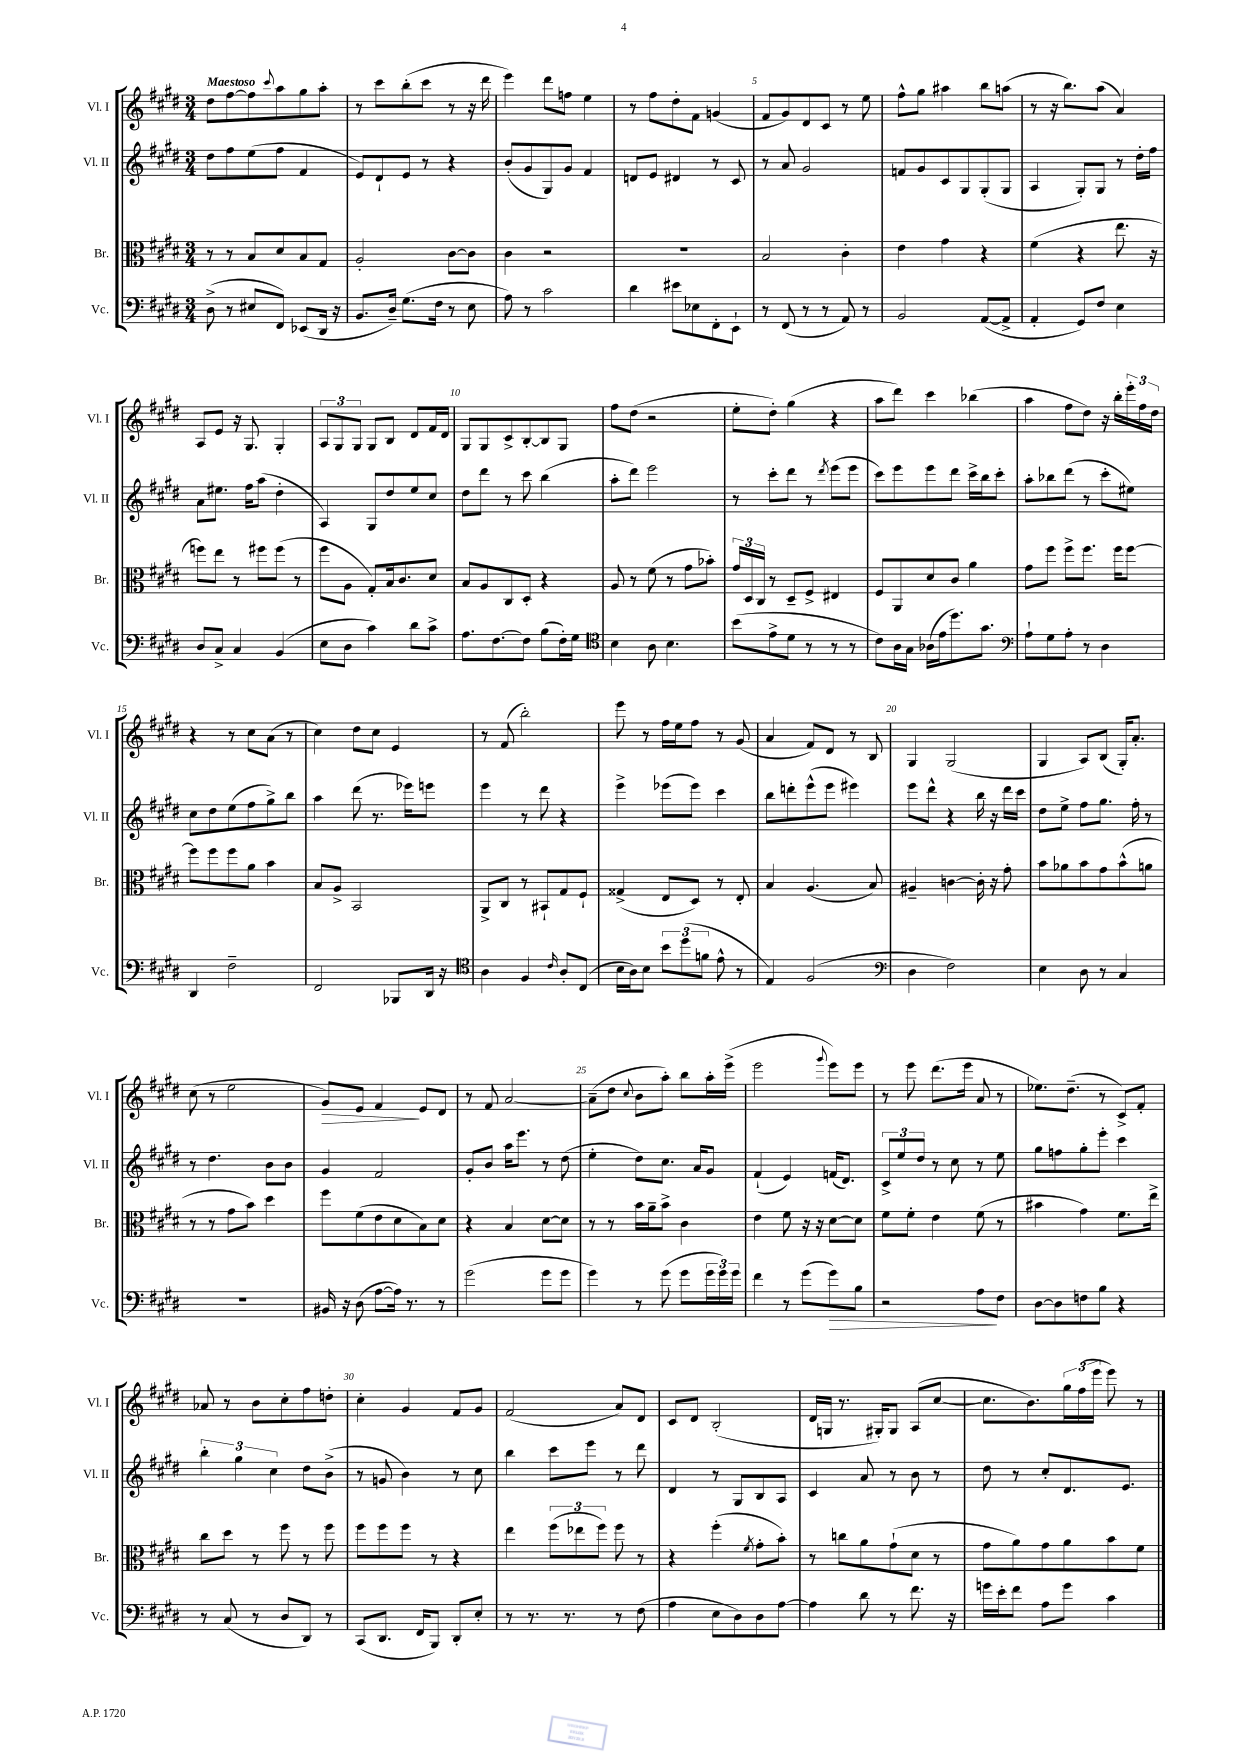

**kern	**dynam	**kern	**kern	**kern	**dynam
*part4	*part4	*part3	*part2	*part1	*part1
*staff4	*staff4	*staff3	*staff2	*staff1	*staff1
*I"Vc.	*	*I"Br.	*I"Vl. II	*I"Vl. I	*
*I'Vc.	*	*I'Br.	*I'Vl. II	*I'Vl. I	*
*clefF4	*	*clefC3	*clefG2	*clefG2	*
*k[f#c#g#d#]	*	*k[f#c#g#d#]	*k[f#c#g#d#]	*k[f#c#g#d#]	*
*M3/4	*	*M3/4	*M3/4	*M3/4	*
=1	=1	=1	=1	=1	=1
!	!	!	!	!LO:TX:a:B:t=Maestoso	!
(8D#^\	.	8r	8dd#\L	8dd#\L	.
8r	.	8r	8ff#\	[8ff#\	.
8E#X/L	.	8B/L	(8ee\	8ff#\]	.
.	.	.	.	8qqccc#/	.
8FF#/J)	.	8d#/	8ff#\J	8aa\	.
(8EE-X/L	.	8B/	4f#/	8gg#\	.
16DD#/Jk	.	8G#/J	.	8aa'\J	.
16r	.	.	.	.	.
=2	=2	=2	=2	=2	=2
8.BB/L	.	2A'/	8e/L)	8r	.
.	.	.	8d#`/	8ccc#\L	.
16D#~/Jk)	.	.	.	.	.
(8.G#\L	.	.	8e/J	(8bb'\	.
.	.	.	8r	8ccc#\J	.
16F#\Jk	.	.	.	.	.
8r	.	[8c#\L	4r	8r	.
8E\	.	8c#\J]	.	16r	.
.	.	.	.	16ddd#\	.
=3	=3	=3	=3	=3	=3
8A\)	.	4c#\	(8b'/L	4eee\)	.
8r	.	.	8g#/	.	.
2c#\	.	2r	8G#/)	8ddd#\L	.
.	.	.	8g#/J	8ffn\J	.
.	.	.	4f#/	4ee\	.
=4	=4	=4	=4	=4	=4
4d#\	.	2.r	8dn/L	8r	.
.	.	.	8e/J	8ff#\L	.
8e#X\L	.	.	4d#X/	8dd#'\	.
8E-X\	.	.	.	8f#\J	.
8FF#'\	.	.	8r	(4gn/	.
8EE`\J	.	.	8c#/	.	.
=5	=5	=5	=5	=5	=5
8r	.	2B/	8r	8f#/L	.
(8FF#/	.	.	8a/	8g#/)	.
8r	.	.	2g#/	8d#/	.
8r	.	.	.	8c#/J	.
8AA/)	.	4c#'\	.	8r	.
8r	.	.	.	8ee\	.
=6	=6	=6	=6	=6	=6
2BB/	.	4e\	8fn/L	8ff#^^\L	.
.	.	.	8g#/	8gg#\J	.
.	.	4g#\	8c#/	4aa#X\	.
.	.	.	8G#/	.	.
([8AA/L	.	4r	(8G#'/	8bb\L	.
8AA^/J]	.	.	8G#/J	(8aan\J	.
=7	=7	=7	=7	=7	=7
4AA'/	.	(4f#\	4A/	8r	.
.	.	.	.	16r	.
.	.	.	.	8.bb\L)	.
8GG#/L)	.	4r	8G#'/L)	.	.
8F#/J	.	.	8G#/J	(8aa\J	.
4E\	.	8.ee\	8r	4a/)	.
.	.	.	16dd#'\LL	.	.
.	.	16r	16ff#\JJ	.	.
!!LO:LB:g=z
=8	=8	=8	=8	=8	=8
8D#/L	.	8ffn\L)	8a\L	8A/L	.
8C#^/J	.	8ee\J	8.ee#X\J	8e/J	.
4C#/	.	8r	.	16r	.
.	.	.	16ff#\KL	8.G#/	.
.	.	8ff#X\L	(8aa\J	.	.
(4BB/	.	(8ff#\J	4dd#'\	4G#'/	.
.	.	8r	.	.	.
=9	=9	=9	=9	=9	=9
8E\L	.	8ff#\L	4A/)	12A/L	.
.	.	.	.	12G#/	.
8D#\J	.	8A\J	.	.	.
.	.	.	.	12G#/J	.
4c#\)	.	8G#'/L)	8G#/L	8G#/L	.
.	.	16B/k	8dd#/	8B/J	.
.	.	8.c#/	.	.	.
8d#\L	.	.	8ee/	8d#/L	.
8c#^\J	.	8d#/J	8cc#/J	16f#/L	.
.	.	.	.	16d#/JJ	.
=10	=10	=10	=10	=10	=10
8.A\L	.	8B/L	8dd#\L	8G#/L	.
.	.	8A/	8ddd#\J	8G#/	.
[8.F#\	.	.	.	.	.
.	.	8C#/	8r	8c#^/	.
8F#\J]	.	8D#'/J	8ccc#\	[8B'/	.
(8B\L	.	4r	(4bb\	8B/]	.
16F#'\L)	.	.	.	8G#/J	.
16G#\JJ	.	.	.	.	.
=11	=11	=11	=11	=11	=11
*clefC4	*	*	*	*	*
4B\	.	8A/	8aa'\L	8ff#\L	.
.	.	8r	8ddd#\J)	(8dd#\J	.
8A\	.	(8f#\	2eee\	2r	.
4.B\	.	8r	.	.	.
.	.	8g#\L	.	.	.
.	.	8b-X'\J)	.	.	.
=12	=12	=12	=12	=12	=12
(8b\L	.	24g#/LL	8r	8ee'\L	.
.	.	24D#/	.	.	.
.	.	24C#/JJ	.	.	.
8e^\	.	8r	8ccc#'\L	8dd#'\J)	.
8d#\J	.	8D#~/L	8ddd#\J	(4gg#\	.
8r	.	8F#^/J	8r	.	.
.	.	.	8qddd#/	.	.
8r	.	4E#X/	(8eee\L	4r	.
8r	.	.	8eee\J	.	.
=13	=13	=13	=13	=13	=13
8c#\L)	.	8F#/L	8ccc#\L)	8aa\L	.
16A\L	.	8AA/	8eee\	8ddd#\J)	.
16G#\JJ	.	.	.	.	.
(16A-X\LL	.	8d#/	8eee\	4ccc#\	.
16e\J	.	.	.	.	.
8.dd#\)	.	8c#/J	8ddd#\J	.	.
.	.	4a\	16ccc#^\LL	(4bb-X\	.
8.g#\J	.	.	16bb\J	.	.
.	.	.	8ccc#'\J	.	.
=14	=14	=14	=14	=14	=14
*clefF4	*	*	*	*	*
8A`\L	.	8g#\L	8aa'\L	4aa\	.
8G#\	.	8ff#\J	8bb-X\	.	.
8A'\J	.	8ff#^\L	(8ddd#\J	8ff#\L	.
8r	.	8.ff#\J	8r	8dd#\J)	.
4D#\	.	.	8ccc#'\L	16r	.
.	.	16ff#\KL	.	16bb'\LL	.
.	.	[8ff#\J	8ee#X\J)	24eee'\	.
.	.	.	.	24ff#\	.
.	.	.	.	24dd#\JJ	.
!!LO:LB:g=z
=15	=15	=15	=15	=15	=15
4DD#/	.	8ff#\L]	8cc#\L	4r	.
.	.	8ff#\	8dd#\	.	.
2F#~\	.	8ff#\	(8ee\	8r	.
.	.	8a\J	8ff#\	8cc#\L	.
.	.	4b\	8gg#^\)	(8a\J	.
.	.	.	8bb\J	8r	.
=16	=16	=16	=16	=16	=16
2FF#/	.	8B/L	4aa\	4cc#\)	.
.	.	8A^/J	.	.	.
.	.	2BB/	(8ddd#\	8dd#\L	.
.	.	.	8.r	8cc#\J	.
8BBB-X/L	.	.	.	4e/	.
.	.	.	16eee-X\KL)	.	.
16DD#/Jk	.	.	8eeen\J	.	.
16r	.	.	.	.	.
=17	=17	=17	=17	=17	=17
*clefC4	*	*	*	*	*
4A\	.	8AA^/L	4eee\	8r	.
.	.	8C#/J	.	(8f#/	.
4F#/	.	8r	8r	2bb'\)	.
.	.	8BB#X`/L	8ddd#\	.	.
16qqc#/	.	.	.	.	.
8A'/L	.	8G#/	4r	.	.
(8C#/J	.	8F#`/J	.	.	.
=18	=18	=18	=18	=18	=18
16B\LL	.	(4G##X^/	4eee^\	8eee\	.
16A\J)	.	.	.	.	.
8B\J	.	.	.	8r	.
12b\L	.	8E/L	(8eee-X\L	16ff#\LL	.
.	.	.	.	16ee\J	.
(12dd#\	.	.	.	.	.
.	.	8D#/J)	8eee-\J)	8ff#\J	.
12fn\J	.	.	.	.	.
8e^^\	.	8r	4ccc#\	8r	.
8r	.	8E'/	.	(8g#/	.
=19	=19	=19	=19	=19	=19
4E/)	.	4B/	8bb\L	4a/	.
.	.	.	8dddn'\	.	.
(2F#/	.	(4.A/	(8eee^^\	8f#/L)	.
.	.	.	8eee\J	8d#/J	.
.	.	.	4eee#X\)	8r	.
.	.	8B/)	.	8B/	.
=20	=20	=20	=20	=20	=20
*clefF4	*	*	*	*	*
4D#\	.	4A#X~/	8eee\L	4G#/	.
.	.	.	8ddd#^^\J	.	.
2F#\)	.	[4cn\	4r	(2G#/	.
.	.	16c'\]	16bb\	.	.
.	.	16r	16r	.	.
.	.	8g#'\	16ddd#\LL	.	.
.	.	.	16ccc#\JJ	.	.
=21	=21	=21	=21	=21	=21
4E\	.	8b\L	8dd#\L	4G#/	.
.	.	8a-X\	8ee^\J	.	.
8D#\	.	8b\	8ff#\L	8A/L)	.
8r	.	8g#\	8.gg#\J	(8B/J	.
4C#/	.	(8b^^\	.	16G#'/KL)	.
.	.	.	16ff#'\	8.a'/J	.
.	.	8an\J	8r	.	.
!!LO:LB:g=z
=22	=22	=22	=22	=22	=22
2.r	.	8r	8r	(8cc#\	.
.	.	8r	4.dd#\	8r	.
.	.	8g#\L	.	2ee\	.
.	.	8b\J)	.	.	.
.	.	4dd#\	8b\L	.	.
.	.	.	8b\J	.	.
=23	=23	=23	=23	=23	=23
!	!	!	!	!	!LO:HP:b
16BB#X/	.	8ff#\L	4g#/	8g#/L)	>
16r	.	.	.	.	.
(8D#\	.	(8f#\	.	8e/J	.
[8A\L	.	8e\	2f#/	4f#/	.
16A\Jk])	.	8d#\	.	.	.
8.r	.	.	.	.	.
.	.	8B\)	.	8e/L	]
8r	.	8d#\J	.	8d#/J	.
=24	=24	=24	=24	=24	=24
(2g#\	.	4r	8g#'/L	8r	.
.	.	.	8b/J	8f#/	.
.	.	4B/	16aa\KL	[2a/	.
.	.	.	8.eee\J	.	.
8g#\L	.	[8d#\L	8r	.	.
8g#\J	.	8d#\J]	(8dd#\	.	.
=25	=25	=25	=25	=25	=25
4g#\)	.	8r	4ee'\	(8a~\L]	.
.	.	8r	.	8dd#\J	.
.	.	.	.	8qqcc#/	.
8r	.	16b\LL	8dd#\L)	8b\L	.
.	.	16a~\J	.	.	.
(8g#\	.	8b^\J	8.cc#\J	8aa'\J)	.
8g#\L	.	4c#\	.	8bb\L	.
.	.	.	16a/KL	.	.
24g#\L	.	.	8g#/J	16aa'\L	.
24g#\)	.	.	.	.	.
.	.	.	.	(16eee^\JJ	.
24g#\JJ	.	.	.	.	.
=26	=26	=26	=26	=26	=26
4f#\	.	4e\	(4f#`/	2eee\	.
8r	.	8f#\	4e/)	.	.
(8g#\L	.	16r	.	.	.
.	.	16r	.	.	.
.	.	.	.	8qqggg#/	.
!	!LO:HP:b	!	!	!	!
8g#\)	>	[8d#\L	(16fn/KL	8eee\L)	.
.	.	.	8.d#/J)	.	.
8B\J	.	8d#\J]	.	8eee\J	.
=27	=27	=27	=27	=27	=27
2r	.	8f#\L	12c#^/L	8r	.
.	.	.	12ee/	.	.
.	.	8f#'\J	.	8eee\	.
.	.	.	12dd#/J	.	.
.	.	4e\	8r	(8.ddd#\L	.
.	.	.	8cc#\	.	.
.	.	.	.	16eee\Jk	.
8A\L	.	(8f#\	8r	8a/	.
8F#\J	]	8r	8ee\	8r	.
=28	=28	=28	=28	=28	=28
[8D#\L	.	4b#X\	8gg#\L	8.ee-X\L)	.
8D#\]	.	.	8ffn\	.	.
.	.	.	.	(8.dd#~\J	.
8Fn\	.	4g#\)	8gg#'\	.	.
8B\J	.	.	8eee'\J	8r	.
4r	.	8.f#\L	4ccc#\	8c#^/L)	.
.	.	.	.	8f#'/J	.
.	.	16ee^\Jk	.	.	.
!!LO:LB:g=z
=29	=29	=29	=29	=29	=29
8r	.	8cc#\L	6bb'\	8a-X/	.
(8C#/	.	8dd#\J	.	8r	.
.	.	.	6gg#\	.	.
8r	.	8r	.	8b\L	.
.	.	.	6cc#\	.	.
8D#/L	.	8ff#\	.	8cc#'\	.
8DD#/J)	.	8r	8dd#\L	8ff#\	.
8r	.	8ff#\	(8b^\J	8ddn'\J	.
=30	=30	=30	=30	=30	=30
(8CC#/L	.	8ff#\L	8r	4cc#'\	.
8.DD#/J	.	8ff#\	8gn/	.	.
.	.	8ff#\J	4b\)	4g#/	.
16FF#/KL	.	.	.	.	.
8BBB/J)	.	8r	.	.	.
8DD#'/L	.	4r	8r	8f#/L	.
8E'/J	.	.	8cc#\	8g#/J	.
=31	=31	=31	=31	=31	=31
8r	.	4ee\	4bb\	(2f#/	.
8.r	.	.	.	.	.
.	.	(12ff#\L	8ccc#\L	.	.
8.r	.	.	.	.	.
.	.	12ee-X\	.	.	.
.	.	.	8eee\J	.	.
.	.	12ff#\J)	.	.	.
8r	.	8ff#\	8r	8a/L)	.
(8F#\	.	8r	8ddd#\	8d#/J	.
=32	=32	=32	=32	=32	=32
4A\	.	4r	4d#/	8c#/L	.
.	.	.	.	8d#/J	.
8E\L	.	(4ff#'\	8r	(2B'/	.
8D#\)	.	.	8G#/L	.	.
.	.	8qf#/	.	.	.
8D#\	.	8g#'\L	8B/	.	.
[8A\J	.	8b'\J)	8A/J	.	.
=33	=33	=33	=33	=33	=33
4A\]	.	8r	4c#/	16d#/LL	.
.	.	.	.	16Gn/JJ	.
.	.	8ccn\L	.	8.r	.
8d#\	.	8a\	8a/	.	.
.	.	.	.	16G#X'/KL)	.
8r	.	(8g#`\	8r	8G#/J	.
8.f#\	.	8d#\J	8b\	(8A/L	.
.	.	8r	8r	[8cc#/J	.
16r	.	.	.	.	.
=34	=34	=34	=34	=34	=34
16gn\LL	.	8g#\L	8dd#\	8.cc#\L]	.
16e'\J	.	.	.	.	.
8f#\J	.	8a\)	8r	.	.
.	.	.	.	8.b\)	.
8A\L	.	8g#\	8cc#'/L	.	.
8g\J	.	8a\	8.d#/	24gg#\L	.
.	.	.	.	(24ff#\	.
.	.	.	.	24eee\JJ	.
4c#\	.	8b\	.	8eee\)	.
.	.	.	8.e/J	.	.
.	.	8f#\J	.	8r	.
==	==	==	==	==	==
*-	*-	*-	*-	*-	*-
